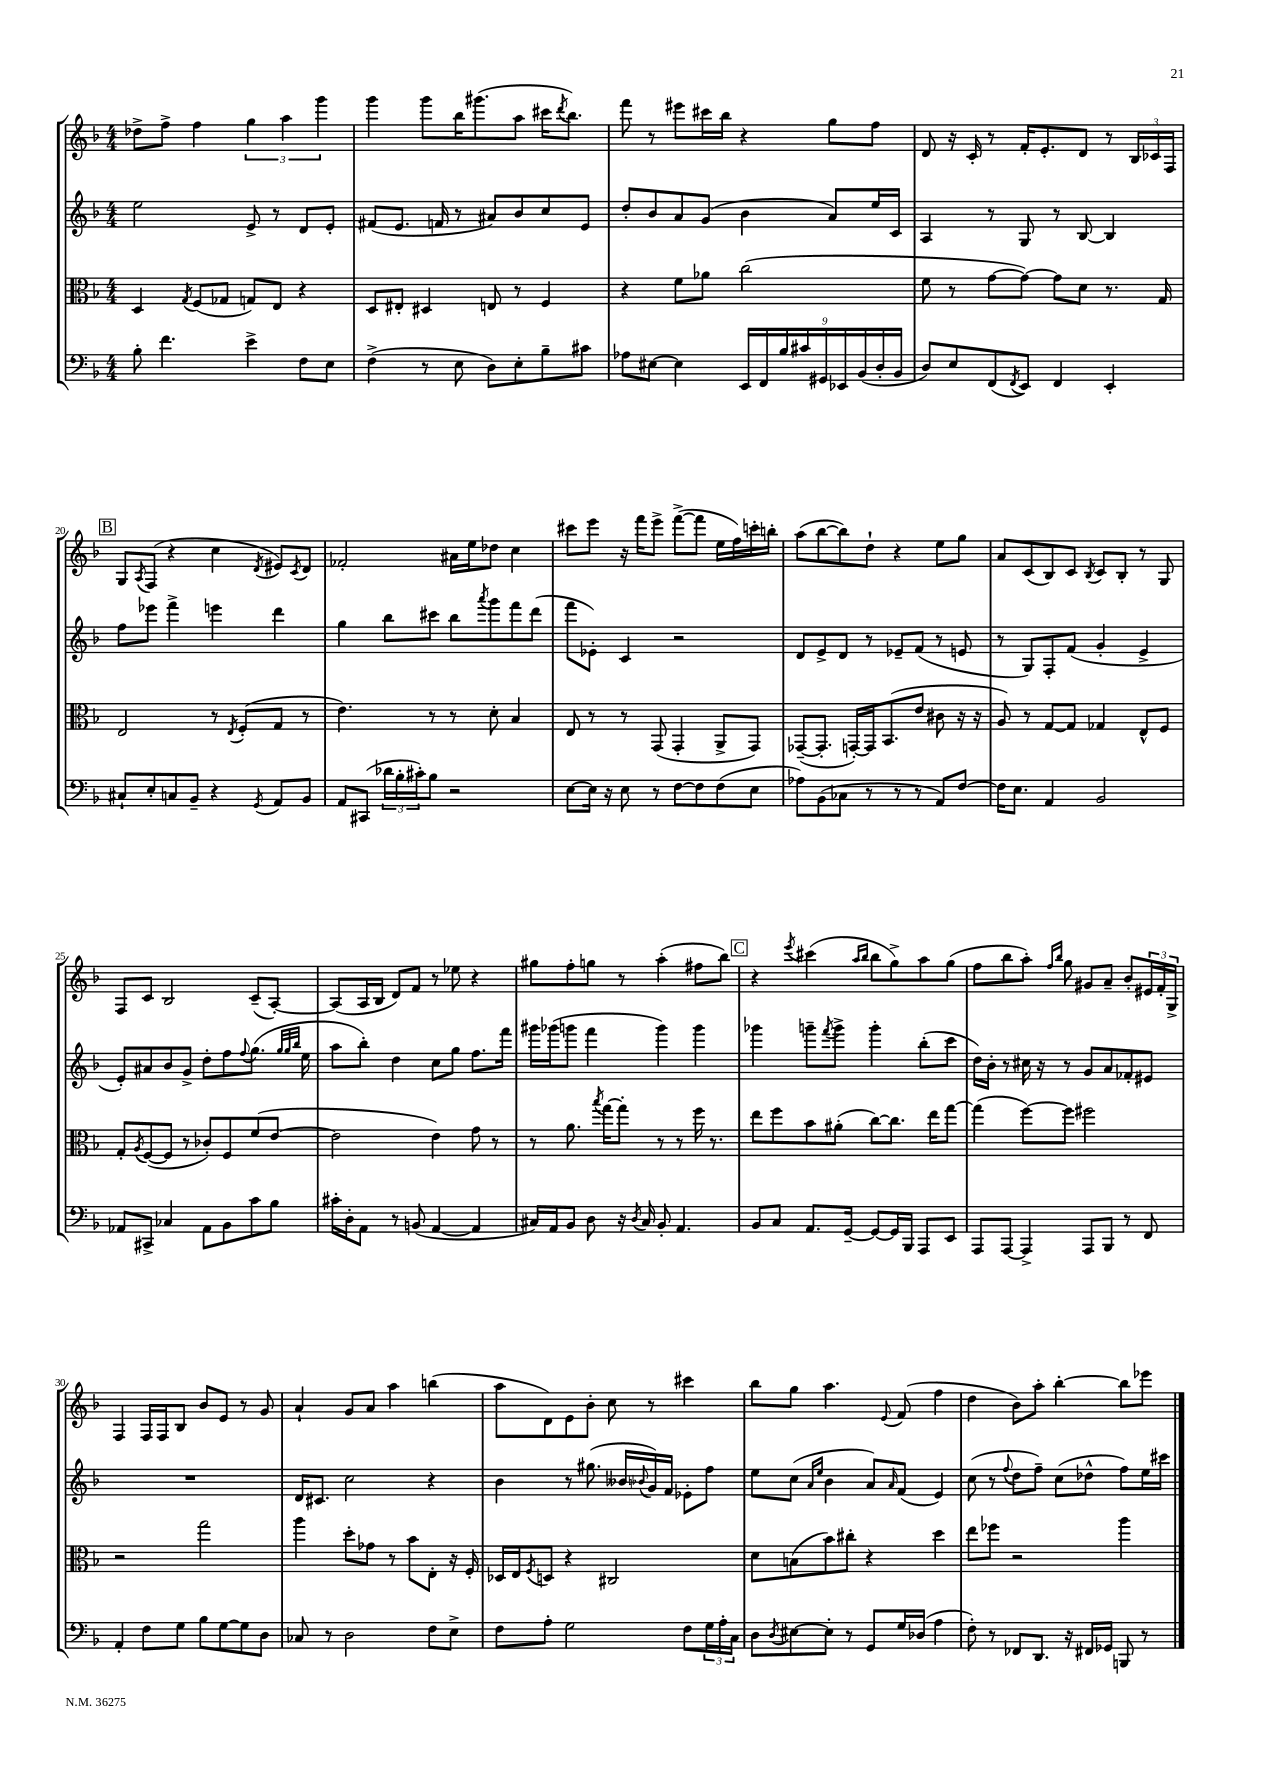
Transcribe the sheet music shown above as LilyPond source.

<<
\new StaffGroup <<
\new Staff = "s0" {
    \clef treble \key f \major \numericTimeSignature \time 4/4
    des''8-> f''8-> f''4 \tuplet 3/2 { g''4 a''4 g'''4 } |
    g'''4 g'''8 bes''16 gis'''8.( a''8 cis'''16 \acciaccatura { d'''8 } bes''8.) |
    f'''8 r8 eis'''8 cis'''16 bes''16 r4 g''8 f''8 |
    d'8 r16 c'16-. r8 f'16-. e'8.-. d'8 r8 \tuplet 3/2 { bes16 ces'16 f16 } |
    \mark \markup { \box "B" } g8 \acciaccatura { a8 } f8( r4 c''4 \acciaccatura { d'8 } eis'8) \acciaccatura { c'8 } d'8 |
    fes'2-. ais'16 e''16 des''8 c''4 |
    cis'''8 e'''8 r16 f'''16 e'''8-> f'''8~->( f'''8 e''16 f''16) c'''16-. b''16-. |
    a''8( bes''8~ bes''8) d''8-! r4 e''8 g''8 |
    a'8 c'8( bes8) c'8 \acciaccatura { bes8 } c'8 bes8-. r8 g8 |
    f8 c'8 bes2 c'8--( a8~-.) |
    a8( a16 bes16 d'8) f'8 r8 ees''8 r4 |
    gis''8 f''8-. g''8 r8 a''4-.( fis''8 bes''8) |
    \mark \markup { \box "C" } r4 \acciaccatura { e'''8 } cis'''4( \grace { a''16 bes''16 } bes''8 g''8->) a''8 g''8( |
    f''8 bes''8 a''8-.) \grace { f''16 bes''16 } g''8 gis'8 a'8-- bes'8-. \tuplet 3/2 { eis'16 f'16-. g16-> } |
    f4 f16 f16 bes8 bes'8 e'8 r8 g'8 |
    a'4-! g'8 a'8 a''4 b''4( |
    a''8 d'8) e'8 bes'8-. c''8 r8 cis'''4 |
    bes''8 g''8 a''4. \appoggiatura { e'8 } f'8( f''4 |
    d''4 bes'8) a''8-. bes''4~-. bes''8 ees'''8 \bar "|." |
}
\new Staff = "s1" {
    \clef treble \key f \major \numericTimeSignature \time 4/4
    e''2 e'8-> r8 d'8 e'8-. |
    fis'8( e'8. f'16 r8 ais'8) bes'8 c''8 e'8 |
    d''8-. bes'8 a'8 g'8( bes'4 a'8) e''16 c'16 |
    a4 r8 g8 r8 bes8~ bes4 |
    \mark \markup { \box "B" } f''8 ees'''8 f'''4-> e'''4 d'''4 |
    g''4 bes''8 cis'''8 bes''8 \acciaccatura { a'''8 } g'''8 f'''8 d'''8( |
    f'''8 ees'8-.) c'4 r2 |
    d'8 e'8-> d'8 r8 ees'8-- f'8( r8 e'8 |
    r8 g8) f8-. f'8( g'4-. e'4-> |
    e'8-.) ais'8 bes'8 g'8-> d''8-. f''8 \appoggiatura { f''8 } g''8.( \grace { g''32 g''32 bes''32 } e''16 |
    a''8 bes''8-.) d''4 c''8 g''8 f''8. f'''16 |
    gis'''16 ges'''16( g'''8 f'''4 g'''4) g'''4 |
    \mark \markup { \box "C" } ges'''4 g'''8-- \acciaccatura { f'''8 } g'''8-> g'''4-. bes''8-.( c'''8 |
    d''16) bes'16-. r8 cis''16 r16 r8 g'8 a'8 fes'8-. eis'8 |
    R1 |
    d'16 cis'8. c''2 r4 |
    bes'4 r8 gis''8.( beses'16 \appoggiatura { bes'8 } g'16) f'16 ees'8-. f''8 |
    e''8 c''8( \grace { a'16 e''16 } bes'4 a'8) \grace { a'16 } f'8( e'4) |
    c''8( r8 \appoggiatura { f''8 } d''8 f''8--) c''8( des''8-^ f''8) e''16 cis'''16 \bar "|." |
}
\new Staff = "s2" {
    \clef alto \key f \major \numericTimeSignature \time 4/4
    d4 \acciaccatura { g8 } f8( ges8 g8) e8 r4 |
    d8 eis8-. dis4 e8 r8 f4 |
    r4 f'8 aes'8 c''2( |
    f'8 r8 g'8~ g'8~) g'8 d'8 r8. g16 |
    \mark \markup { \box "B" } e2 r8 \acciaccatura { e8 } f8-.( g8 r8 |
    e'4.) r8 r8 d'8-. bes4 |
    e8 r8 r8 g,8( g,4-. a,8-> g,8) |
    ges,8~--( ges,8.-. g,16~-.) g,16 bes,8.( e'8 cis'8 r16 r16 |
    a8) r8 g8~ g8 ges4 e8-^ f8 |
    g8-. \acciaccatura { a8 } f8~( f8 r8 ces'8-.) f8 f'8( e'8~ |
    e'2 e'4) g'8 r8 |
    r8 a'8. \acciaccatura { bes''8 } g''16~ g''8-. r8 r8 f''16 r8. |
    \mark \markup { \box "C" } e''8 f''8 bes'8 ais'8-.( c''8~) c''8. e''16 g''8~ |
    g''4( f''8~) f''8 fis''2 |
    r2 g''2 |
    a''4 d''8-. ges'8 r8 bes'8 e8-. r16 f16-. |
    des16 e16 \acciaccatura { f8 } d8 r4 cis2 |
    d'8 b8( bes'8) cis''8-. r4 d''4 |
    e''8 fes''8 r2 a''4 \bar "|." |
}
\new Staff = "s3" {
    \clef bass \key f \major \numericTimeSignature \time 4/4
    bes8-. f'4. e'4-> f8 e8 |
    f4->( r8 e8 d8) e8-. bes8-- cis'8 |
    aes8 eis8~ eis4 \tuplet 9/8 { e,16 f,16 bes16 cis'16 gis,16 ees,16 bes,16( d16-. bes,16 } |
    d8) e8 f,8( \acciaccatura { f,8 } e,8) f,4 e,4-. |
    \mark \markup { \box "B" } cis8-! e8-. c8 bes,8-- r4 \acciaccatura { g,8 } a,8 bes,8 |
    a,8 cis,8( \tuplet 3/2 { des'16 bes16-. cis'16-.) } bes8 r2 |
    e8~ e16 r16 e8 r8 f8~ f8 f8( e8 |
    aes8) bes,8( ces8 r8 r8 r8 a,8) f8~ |
    f16 e8. a,4 bes,2 |
    aes,8 cis,8-> ces4 aes,8 bes,8 c'8 bes8 |
    cis'16-. d16-. a,8 r8 b,8( a,4~ a,4 |
    cis16) a,16 bes,8 d8 r16 \acciaccatura { d8 } cis16 bes,8-. a,4. |
    \mark \markup { \box "C" } bes,8 c8 a,8. g,16~-- g,8~ g,16 bes,,16 a,,8 e,8 |
    a,,8 a,,8~ a,,4-> a,,8 bes,,8 r8 f,8 |
    a,4-. f8 g8 bes8 g8~ g8 d8 |
    ces8 r8 d2 f8 e8-> |
    f8 a8-. g2 f8 \tuplet 3/2 { g16 a16-. c16 } |
    d8 \acciaccatura { d8 } eis8~ eis8-. r8 g,8 g16 des16( a4 |
    f8-.) r8 fes,8 d,8. r16 fis,16 ges,16 b,,8 r8 \bar "|." |
}
>>
>>
\layout { \context { \Score currentBarNumber = #16 \override BarNumber.break-visibility = ##(#f #t #t) barNumberVisibility = #(every-nth-bar-number-visible 5) } }
